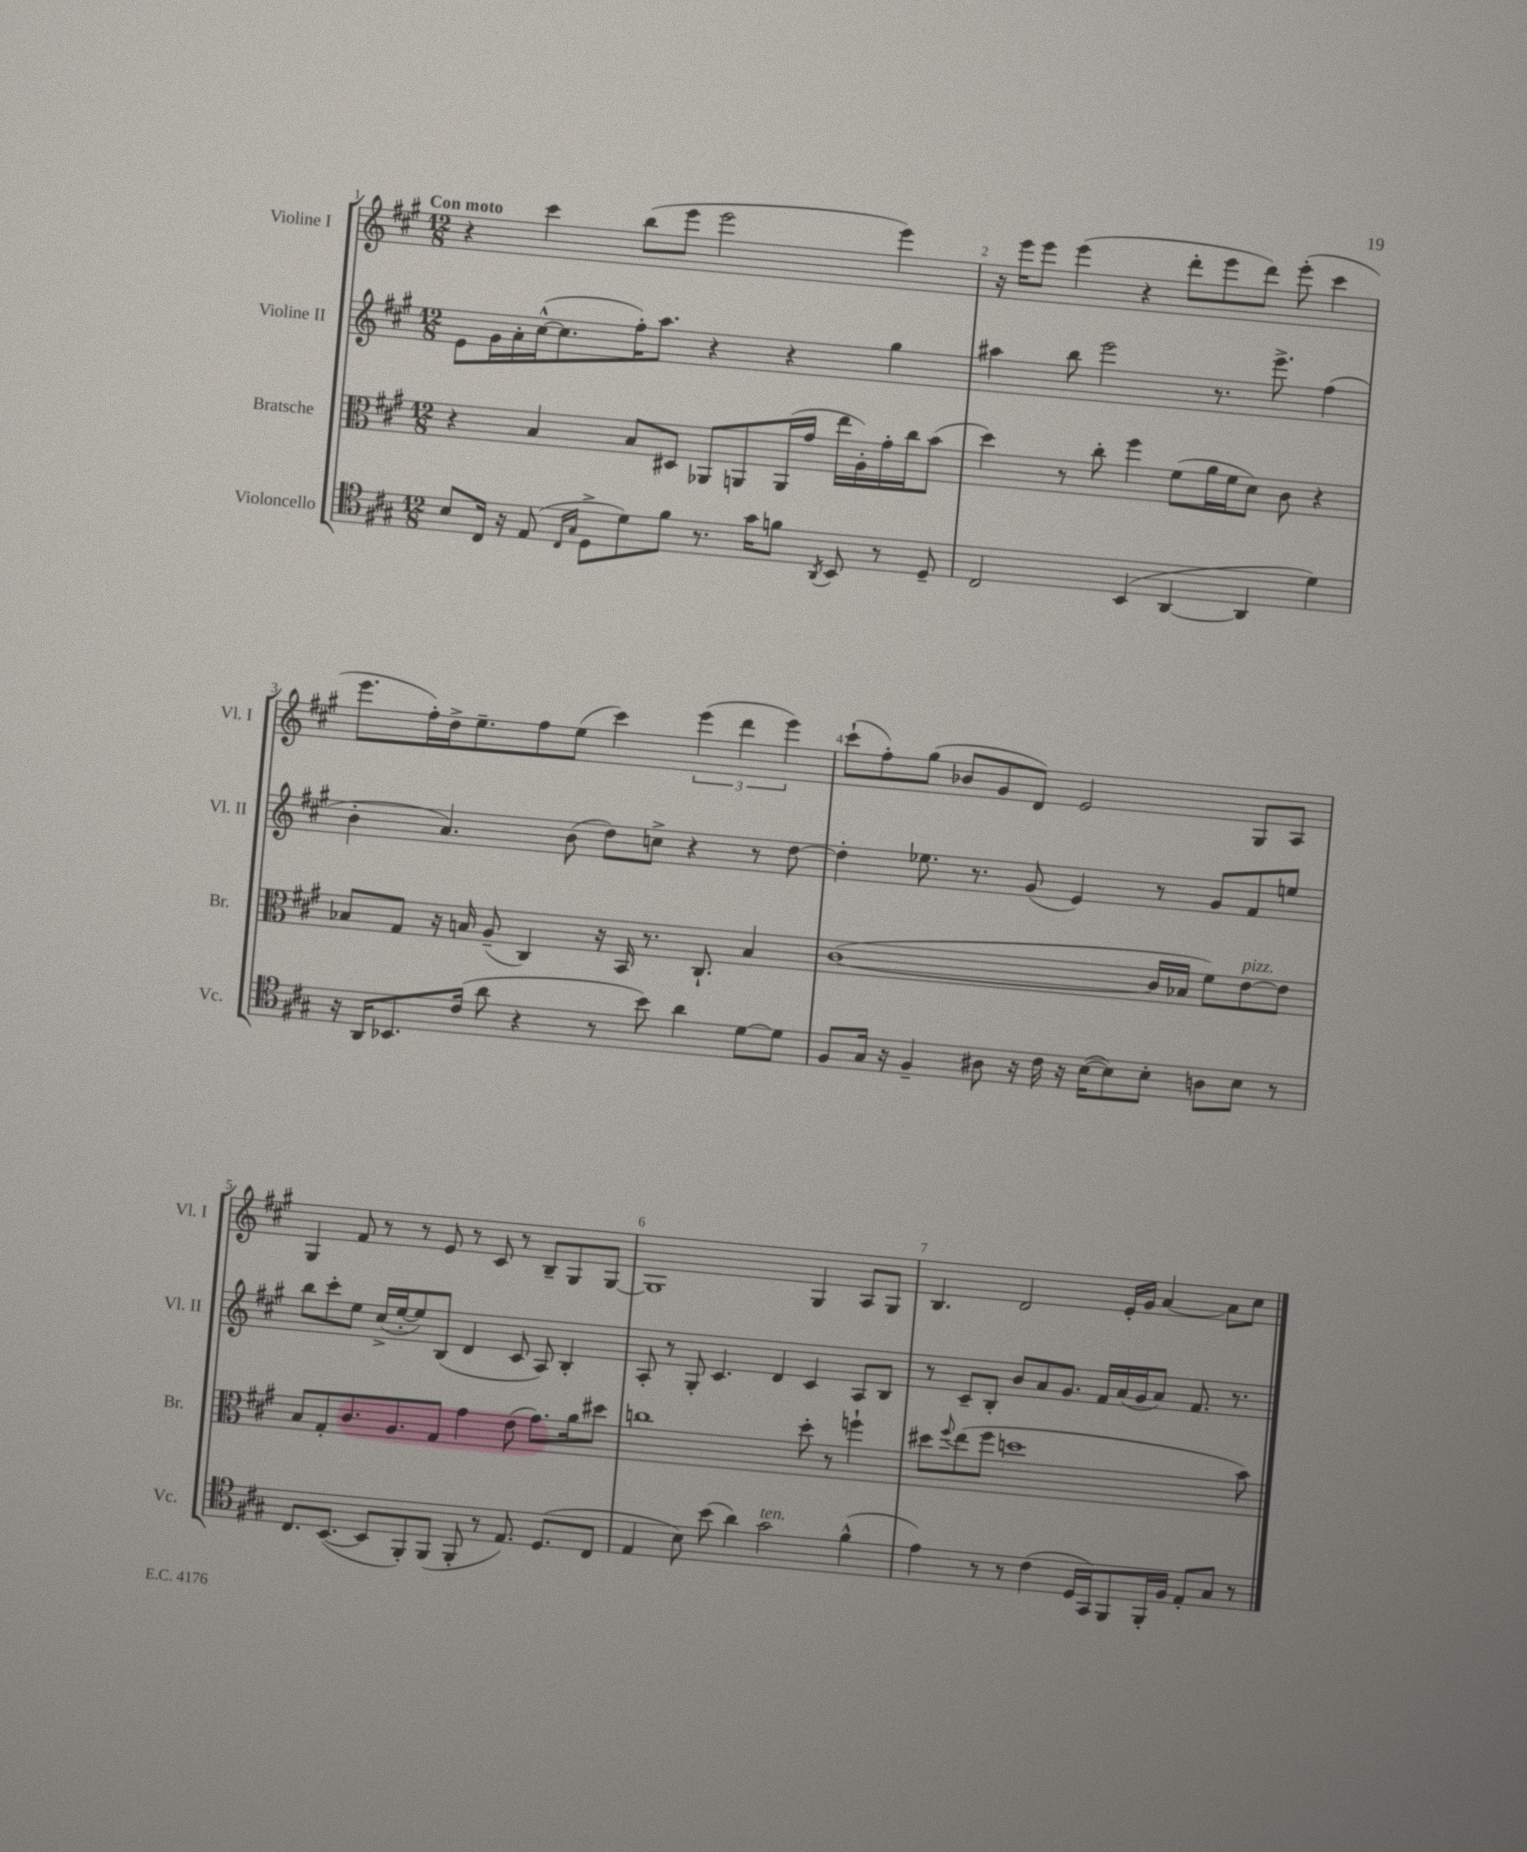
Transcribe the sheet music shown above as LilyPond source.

<<
\new StaffGroup <<
\new Staff = "s0" \with { instrumentName = "Violine I" shortInstrumentName = "Vl. I" } {
    \clef treble \key a \major \numericTimeSignature \time 12/8 \tempo "Con moto"
    r4 cis'''4 b''8( e'''8 e'''2 e'''4) |
    r16 e'''16 e'''8 e'''4( r4 d'''8-. e'''8 d'''8) e'''8-.( cis'''4 |
    e'''8. fis''16-.) d''16-> e''8.-- fis''8 e''8( cis'''4) \tuplet 3/2 { e'''4( d'''4 e'''4) } |
    cis'''8-!( fis''8-.) gis''8( bes'8 gis'8 d'8) e'2 gis8 a8 |
    gis4 fis'8 r8 r8 e'8 r8 cis'8 r8 b8-- gis8 gis8~ |
    gis1 gis4 a8 gis8 |
    b4. d'2 e'16-. gis'16 a'4~ a'8 cis''8 \bar "|." |
}
\new Staff = "s1" \with { instrumentName = "Violine II" shortInstrumentName = "Vl. II" } {
    \clef treble \key a \major \numericTimeSignature \time 12/8
    e'8 gis'16 a'16-. cis''16~-^( cis''8. fis''16-.) a''8. r4 r4 gis''4 |
    ais''4 b''8 e'''2 r8. e'''8.-> fis''4( |
    b'4-. a'4.) b'8( d''8) c''8-> r4 r8 d''8~ |
    d''4-. ees''8. r8. gis'8( e'4) r8 gis'8 fis'8 e''8 |
    b''8 cis'''8-. e''8 cis''16->( e''16~-. e''8) b8( d'4 cis'8 a8) b4-. |
    a8-. r8 gis8-. cis'4. d'4 cis'4 a8 b8 |
    r8 cis'8-- b8-. b'8 a'8 gis'8. fis'16 a'16( gis'16 a'8) fis'8. r8. \bar "|." |
}
\new Staff = "s2" \with { instrumentName = "Bratsche" shortInstrumentName = "Br." } {
    \clef alto \key a \major \numericTimeSignature \time 12/8
    r4 b4 b8 dis8 aes,8 a,8 a,16( gis'16 e''16 a16-.) gis'16-. cis''16 b'8( |
    d''4) r8 cis''8-. fis''4 fis'8( a'16 fis'16 d'8) cis'8 r4 |
    bes8 gis8 r16 b16 a8--( cis4) r16 b,16 r8. cis8.-! b4 |
    cis'1~( cis'16 bes16 fis'8) e'8~^\markup { \italic "pizz." } e'8 |
    b8 gis8-. cis'8. a8. gis8 gis'4 e'8( gis'8.) a'16 dis''8 |
    c''1 d''8-. r8 f''4-! |
    dis''8 \appoggiatura { fis''8 } e''8( fis''8 d''1 b'8) \bar "|." |
}
\new Staff = "s3" \with { instrumentName = "Violoncello" shortInstrumentName = "Vc." } {
    \clef tenor \key a \major \numericTimeSignature \time 12/8
    b8 cis16 r16 e8( \grace { cis16 gis16 } d8-> d'8) fis'8 r8. gis'16 f'8 \acciaccatura { a,8 } b,8 r8 d8-- |
    cis2 b,4( a,4~ a,4 d'4) |
    r16 a,16 bes,8. cis'16( a'8 r4 r8 b'8) a'4 d'8~ d'8 |
    fis8 gis16 r16 fis4-- ais8 r16 cis'16 r16 b16~( b8) b8-. a8 b8 r8 |
    cis8. b,8.~( b,8 fis,8-.) fis,8( fis,8-. r8 e8.) d8.( cis8 |
    e4 b8) b'8( a'4) gis'2^\markup { \italic "ten." } fis'4-^( |
    e'4) r8 r8 cis'4( d16 gis,16) fis,8 fis,16-. fis16 e8-. gis8 r8 \bar "|." |
}
>>
>>
\layout { \context { \Score \override BarNumber.break-visibility = ##(#f #t #t) barNumberVisibility = #all-bar-numbers-visible } }
